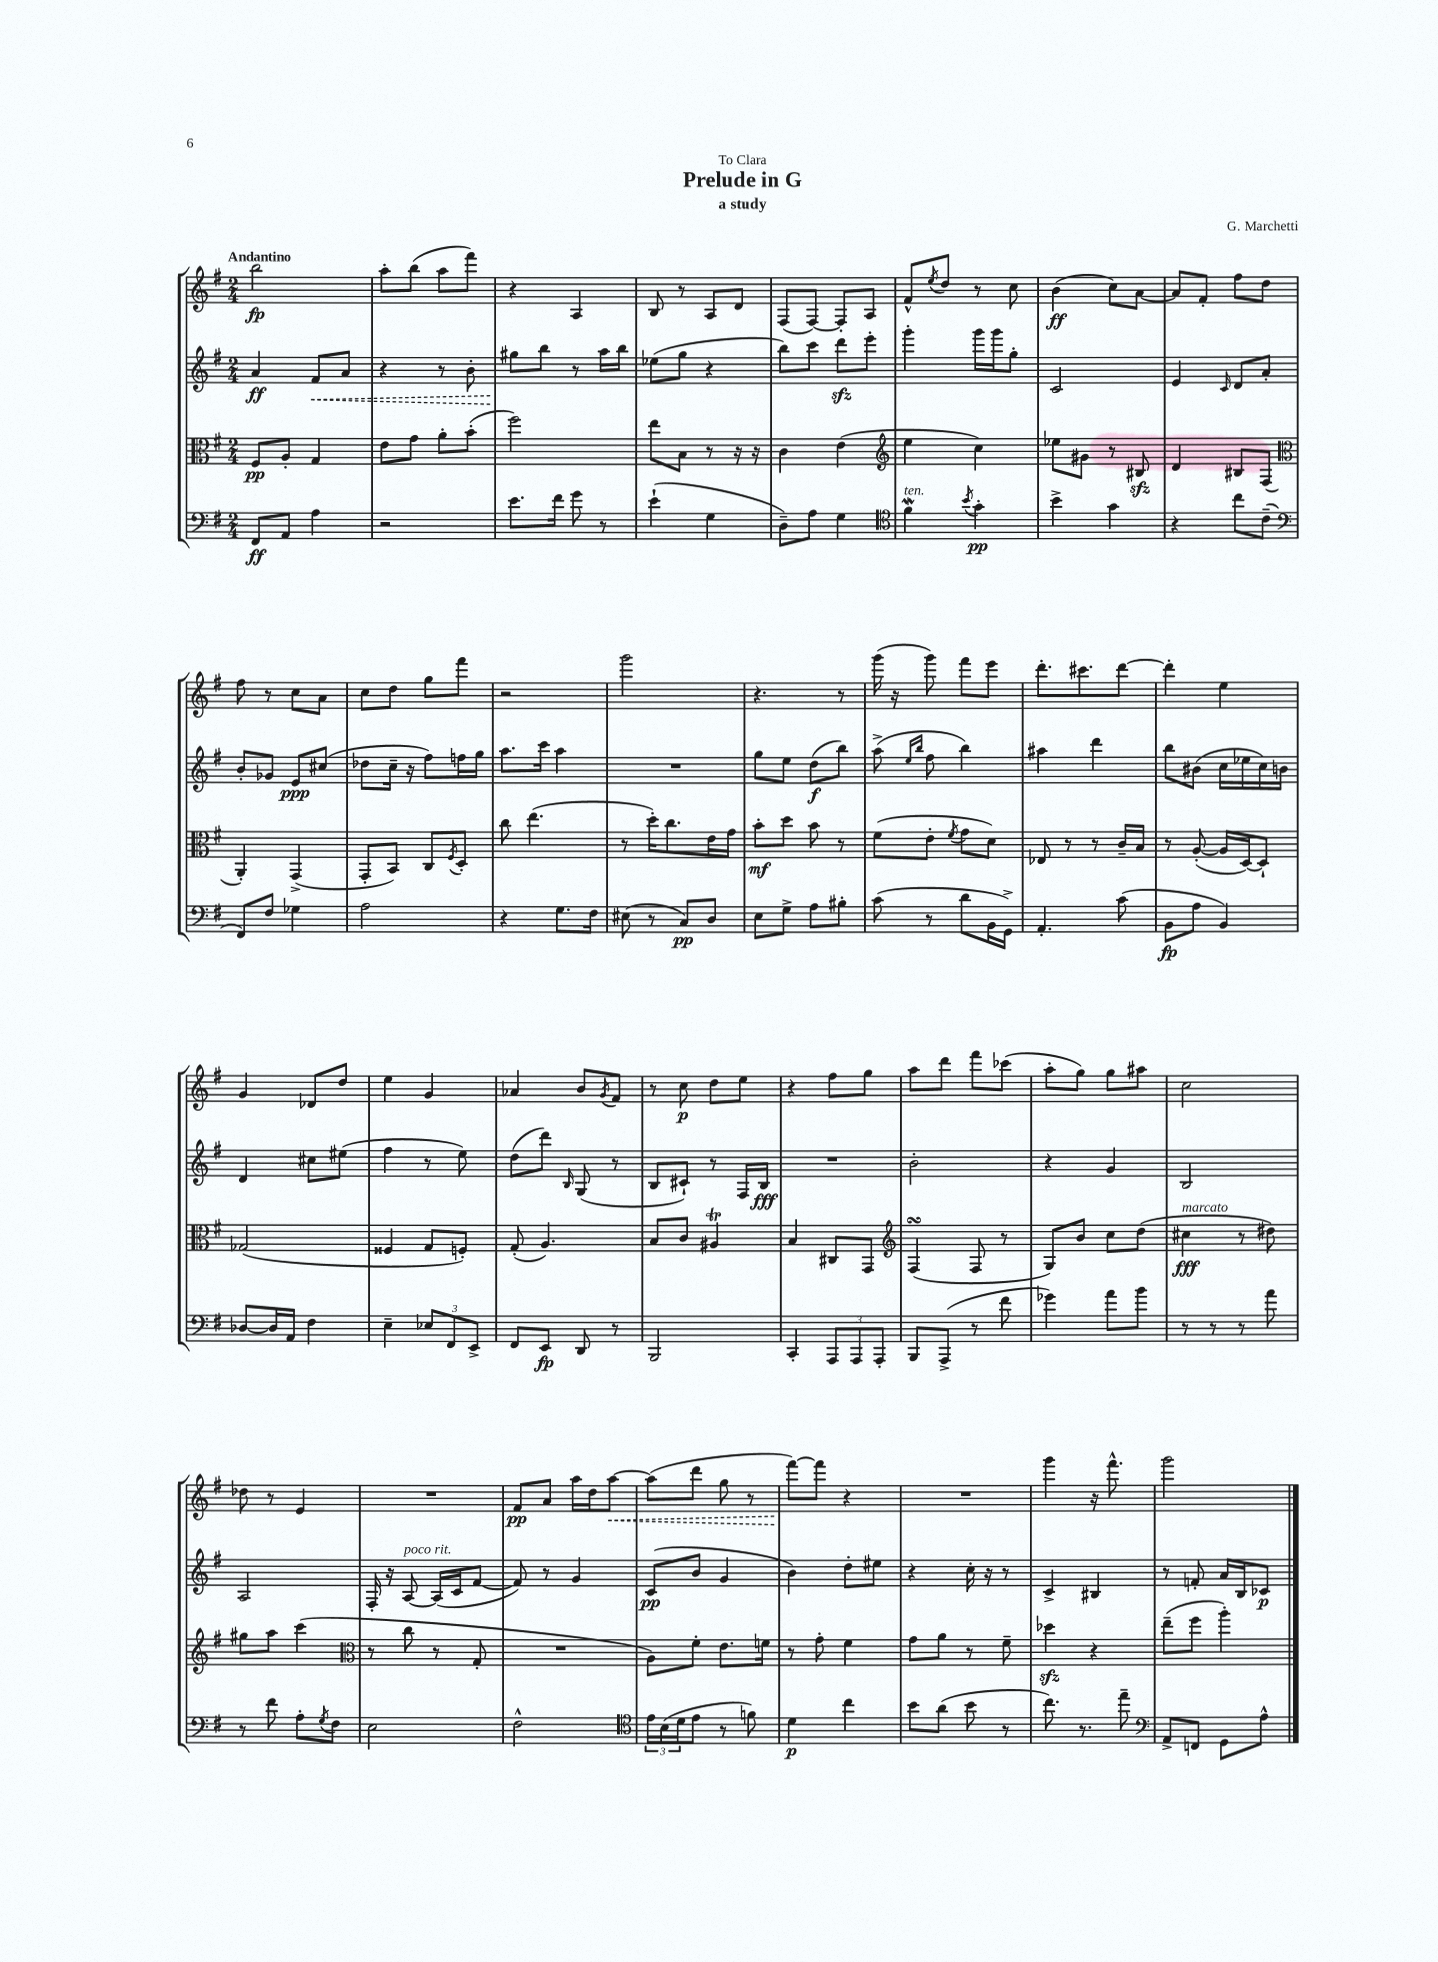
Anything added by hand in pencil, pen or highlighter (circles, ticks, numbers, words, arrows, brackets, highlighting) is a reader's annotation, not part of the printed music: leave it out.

**kern	**dynam	**kern	**dynam	**kern	**dynam	**kern	**dynam
*part4	*part4	*part3	*part3	*part2	*part2	*part1	*part1
*staff4	*staff4	*staff3	*staff3	*staff2	*staff2	*staff1	*staff1
*clefF4	*	*clefC3	*	*clefG2	*	*clefG2	*
*k[f#]	*	*k[f#]	*	*k[f#]	*	*k[f#]	*
*M2/4	*	*M2/4	*	*M2/4	*	*M2/4	*
=1	=1	=1	=1	=1	=1	=1	=1
!	!	!	!	!	!	!LO:TX:a:B:t=Andantino	!
8FF#/L	ff	8F#/L	pp	4a/	ff	2bb\	fp
8AA/J	.	8A'/J	.	.	.	.	.
!	!	!	!	!	!LO:HP:b	!	!
4A\	.	4G/	.	8f#/L	<	.	.
.	.	.	.	8a/J	.	.	.
=2	=2	=2	=2	=2	=2	=2	=2
2r	.	8e\L	.	4r	.	8aa'\L	.
.	.	8g\J	.	.	.	(8bb\J	.
.	.	8a'\L	.	8r	.	8aa\L	.
.	.	(8b'\J	.	8b'\	.	8fff#\J)	.
=3	=3	=3	=3	=3	=3	=3	=3
8.e\L	.	2ff#\)	.	8gg#X\L	.	4r	.
.	.	.	.	8bb\J	[	.	.
16f#\Jk	.	.	.	.	.	.	.
8g\	.	.	.	8r	.	4A/	.
8r	.	.	.	16aa\LL	.	.	.
.	.	.	.	16bb\JJ	.	.	.
=4	=4	=4	=4	=4	=4	=4	=4
(4e`\	.	8ee\L	.	(8ee-X\L	.	8B/	.
.	.	8B\J	.	8gg\J	.	8r	.
4G\	.	8r	.	4r	.	8A/L	.
.	.	16r	.	.	.	8d/J	.
.	.	16r	.	.	.	.	.
=5	=5	=5	=5	=5	=5	=5	=5
8D~\L)	.	4c\	.	8bb\L)	.	(8F#/L	.
8A\J	.	.	.	8ccc\J	.	[8F#/J)	.
4G\	.	(4e\	.	8dddzz\L	.	8F#'/L]	.
.	.	.	.	8eee'\J	.	8A/J	.
=6	=6	=6	=6	=6	=6	=6	=6
*clefC4	*	*clefG2	*	*	*	*	*
!LO:TX:a:i:t=ten.	!	!	!	!	!	!	!
4f#W\	.	4ee\	.	4ggg'\	.	8f#^^/L	.
.	.	.	.	.	.	8qee/	.
.	.	.	.	.	.	8dd/J	.
8qb/	.	.	.	.	.	.	.
4g'\	pp	4cc\)	.	16ggg\LL	.	8r	.
.	.	.	.	16ggg\J	.	.	.
.	.	.	.	8gg'\J	.	8cc\	.
=7	=7	=7	=7	=7	=7	=7	=7
4b^\	.	8ee-X\L	.	2c/	.	(4b\	ff
.	.	8g#X\J	.	.	.	.	.
4g\	.	8r	.	.	.	8cc\L)	.
.	.	8B#Xzz/	.	.	.	[8a\J	.
=8	=8	=8	=8	=8	=8	=8	=8
4r	.	4d/	.	4e/	.	8a/L]	.
.	.	.	.	.	.	8f#'/J	.
.	.	.	.	16qqc/	.	.	.
8cc\L	.	8B#X/L	.	8d/L	.	8ff#\L	.
(8c~\J	.	(8F#/J	.	8a'/J	.	8dd\J	.
!!LO:LB:g=z
=9	=9	=9	=9	=9	=9	=9	=9
*clefF4	*	*clefC3	*	*	*	*	*
8FF#/L)	.	4AA'/)	.	8b'/L	.	8ff#\	.
8F#/J	.	.	.	8g-X/J	.	8r	.
4G-X\	.	(4GG^/	.	8e/L	ppp	8cc\L	.
.	.	.	.	(8cc#X/J	.	8a\J	.
=10	=10	=10	=10	=10	=10	=10	=10
2A\	.	8GG'/L	.	8dd-X\L	.	8cc\L	.
.	.	8BB/J)	.	16cc~\Jk	.	8dd\J	.
.	.	.	.	16r	.	.	.
.	.	8C/L	.	8ff#\L)	.	8gg\L	.
.	.	8qF#/	.	.	.	.	.
.	.	8D'/J	.	16ffn\L	.	8fff#\J	.
.	.	.	.	16gg\JJ	.	.	.
=11	=11	=11	=11	=11	=11	=11	=11
4r	.	8cc\	.	8.aa\L	.	2r	.
.	.	(4.ee\	.	.	.	.	.
.	.	.	.	16ccc\Jk	.	.	.
8.G\L	.	.	.	4aa\	.	.	.
16F#\Jk	.	.	.	.	.	.	.
=12	=12	=12	=12	=12	=12	=12	=12
(8E#X\	.	8r	.	2r	.	2ggg\	.
8r	.	16dd'\KL)	.	.	.	.	.
.	.	8.cc\	.	.	.	.	.
8C/L)	pp	.	.	.	.	.	.
8D/J	.	16e\L	.	.	.	.	.
.	.	16g\JJ	.	.	.	.	.
=13	=13	=13	=13	=13	=13	=13	=13
8E\L	.	8b'\L	mf	8gg\L	.	4.r	.
8G^\J	.	8dd\J	.	8ee\J	.	.	.
8A\L	.	8b\	.	(8dd\L	f	.	.
8B#X'\J	.	8r	.	8bb\J)	.	8r	.
=14	=14	=14	=14	=14	=14	=14	=14
(8c\	.	(8f#\L	.	(8aa^\	.	(16ggg\	.
.	.	.	.	.	.	16r	.
.	.	.	.	16qqee/LL	.	.	.
.	.	.	.	16qqbb/JJ	.	.	.
8r	.	8e'\J	.	8ff#\	.	8ggg\)	.
.	.	8qf#/	.	.	.	.	.
8d\L	.	8g\L	.	4bb\)	.	8fff#\L	.
16BB\L	.	8d\J)	.	.	.	8eee\J	.
16GG^\JJ)	.	.	.	.	.	.	.
=15	=15	=15	=15	=15	=15	=15	=15
4.AA'/	.	8E-X/	.	4aa#X\	.	8.ddd'\L	.
.	.	8r	.	.	.	.	.
.	.	.	.	.	.	8.ccc#X\	.
.	.	8r	.	4ddd\	.	.	.
(8c\	.	16c~/LL	.	.	.	[8ddd\J	.
.	.	16B/JJ	.	.	.	.	.
=16	=16	=16	=16	=16	=16	=16	=16
8BB\L	fp	8r	.	8bb\L	.	4ddd'\]	.
8A\J	.	([8A'/	.	(8b#X\J	.	.	.
4BB/)	.	16A/LL]	.	16cc\LL	.	4ee\	.
.	.	[16D/J)	.	16ee-X\	.	.	.
.	.	8D`/J]	.	16cc\)	.	.	.
.	.	.	.	16bn\JJ	.	.	.
!!LO:LB:g=z
=17	=17	=17	=17	=17	=17	=17	=17
[8D-X/L	.	(2G-X/	.	4d/	.	4g/	.
16D-/L]	.	.	.	.	.	.	.
16AA/JJ	.	.	.	.	.	.	.
4F#\	.	.	.	8cc#X\L	.	8d-X/L	.
.	.	.	.	(8ee#X\J	.	8dd/J	.
=18	=18	=18	=18	=18	=18	=18	=18
4E~\	.	4F##X/	.	4ff#\	.	4ee\	.
12E-X/L	.	8G/L	.	8r	.	4g/	.
12FF#/	.	.	.	.	.	.	.
.	.	8Fn'/J)	.	8ee\)	.	.	.
12EE^/J	.	.	.	.	.	.	.
=19	=19	=19	=19	=19	=19	=19	=19
8FF#/L	.	(8G'/	.	(8dd\L	.	4a-X/	.
8EE/J	fp	4.A/)	.	8ddd\J)	.	.	.
.	.	.	.	16qqB/	.	.	.
8DD/	.	.	.	(8G/	.	8b/L	.
.	.	.	.	.	.	8qg/	.
8r	.	.	.	8r	.	8f#/J	.
=20	=20	=20	=20	=20	=20	=20	=20
2BBB/	.	8B/L	.	8B/L	.	8r	.
.	.	8c/J	.	8c#X`/J)	.	8cc\	p
.	.	4A#Xt/	.	8r	.	8dd\L	.
.	.	.	.	16F#/LL	.	8ee\J	.
.	.	.	.	16B/JJ	fff	.	.
=21	=21	=21	=21	=21	=21	=21	=21
4CC'/	.	4B/	.	2r	.	4r	.
12AAA/L	.	8C#X/L	.	.	.	8ff#\L	.
12AAA/	.	.	.	.	.	.	.
.	.	8GG/J	.	.	.	8gg\J	.
12AAA'/J	.	.	.	.	.	.	.
=22	=22	=22	=22	=22	=22	=22	=22
*	*	*clefG2	*	*	*	*	*
8BBB/L	.	(4F#sSsS/	.	2b'\	.	8aa\L	.
(8AAA^/J	.	.	.	.	.	8ddd\J	.
8r	.	8F#/	.	.	.	8fff#\L	.
8f#\	.	8r	.	.	.	(8ccc-X\J	.
=23	=23	=23	=23	=23	=23	=23	=23
4g-X\)	.	8G/L)	.	4r	.	8aa'\L	.
.	.	8b/J	.	.	.	8gg\J)	.
8a\L	.	8cc\L	.	4g/	.	8gg\L	.
8b\J	.	(8dd\J	.	.	.	8aa#X\J	.
=24	=24	=24	=24	=24	=24	=24	=24
!	!	!LO:TX:a:i:t=marcato	!	!	!	!	!
8r	.	4cc#X\	fff	2B/	.	2cc\	.
8r	.	.	.	.	.	.	.
8r	.	8r	.	.	.	.	.
8a\	.	8dd#X\)	.	.	.	.	.
!!LO:LB:g=z
=25	=25	=25	=25	=25	=25	=25	=25
8r	.	8gg#X\L	.	2A/	.	8dd-X\	.
8f#\	.	8aa\J	.	.	.	8r	.
8A'\L	.	(4ccc\	.	.	.	4e/	.
8qG/	.	.	.	.	.	.	.
8F#\J	.	.	.	.	.	.	.
=26	=26	=26	=26	=26	=26	=26	=26
*	*	*clefC3	*	*	*	*	*
2E\	.	8r	.	16F#'/	.	2r	.
.	.	.	.	16r	.	.	.
!	!	!	!	!LO:TX:a:i:t=poco rit.	!	!	!
.	.	8cc\	.	[8A/	.	.	.
.	.	8r	.	(16A/LL]	.	.	.
.	.	.	.	16c/J	.	.	.
.	.	8G'/	.	[8f#/J	.	.	.
=27	=27	=27	=27	=27	=27	=27	=27
2F#^^\	.	2r	.	8f#/])	.	8f#/L	pp
.	.	.	.	8r	.	8a/J	.
.	.	.	.	4g/	.	16aa\LL	.
.	.	.	.	.	.	16dd\J	.
!	!	!	!	!	!	!	!LO:HP:b
.	.	.	.	.	.	[8aa\J	<
=28	=28	=28	=28	=28	=28	=28	=28
*clefC4	*	*	*	*	*	*	*
24e\LL	.	8A\L)	.	(8c/L	pp	(8aa\L]	.
(24B\	.	.	.	.	.	.	.
24d\J	.	.	.	.	.	.	.
8e\J	.	8f#'\J	.	8b/J	.	8ddd\J	.
8r	.	8.e\L	.	4g/	.	8gg\	.
8fn\)	.	.	.	.	.	8r	.
.	.	16fn\Jk	.	.	.	.	.
=29	=29	=29	=29	=29	=29	=29	=29
4d\	p	8r	.	4b\)	.	[8fff#\L)	.
.	.	8g'\	.	.	.	8fff#\J]	[
4cc\	.	4f#\	.	8dd'\L	.	4r	.
.	.	.	.	8ee#X\J	.	.	.
=30	=30	=30	=30	=30	=30	=30	=30
8b\L	.	8g\L	.	4r	.	2r	.
(8a\J	.	8a\J	.	.	.	.	.
8b\	.	8r	.	16cc'\	.	.	.
.	.	.	.	16r	.	.	.
8r	.	8f#~\	.	8r	.	.	.
=31	=31	=31	=31	=31	=31	=31	=31
8.cc\)	.	4dd-Xzz\	.	4c^/	.	4ggg\	.
8.r	.	.	.	.	.	.	.
.	.	4r	.	4B#X/	.	16r	.
.	.	.	.	.	.	8.fff#^^\	.
8ee~\	.	.	.	.	.	.	.
=32	=32	=32	=32	=32	=32	=32	=32
*clefF4	*	*	*	*	*	*	*
8AA^/L	.	(8ee~\L	.	8r	.	2ggg\	.
8FFn/J	.	8ff#\J	.	8fn'/	.	.	.
8GG\L	.	4aa'\)	.	16a/LL	.	.	.
.	.	.	.	16B/J	.	.	.
8A^^\J	.	.	.	8c-X/J	p	.	.
==	==	==	==	==	==	==	==
*-	*-	*-	*-	*-	*-	*-	*-
